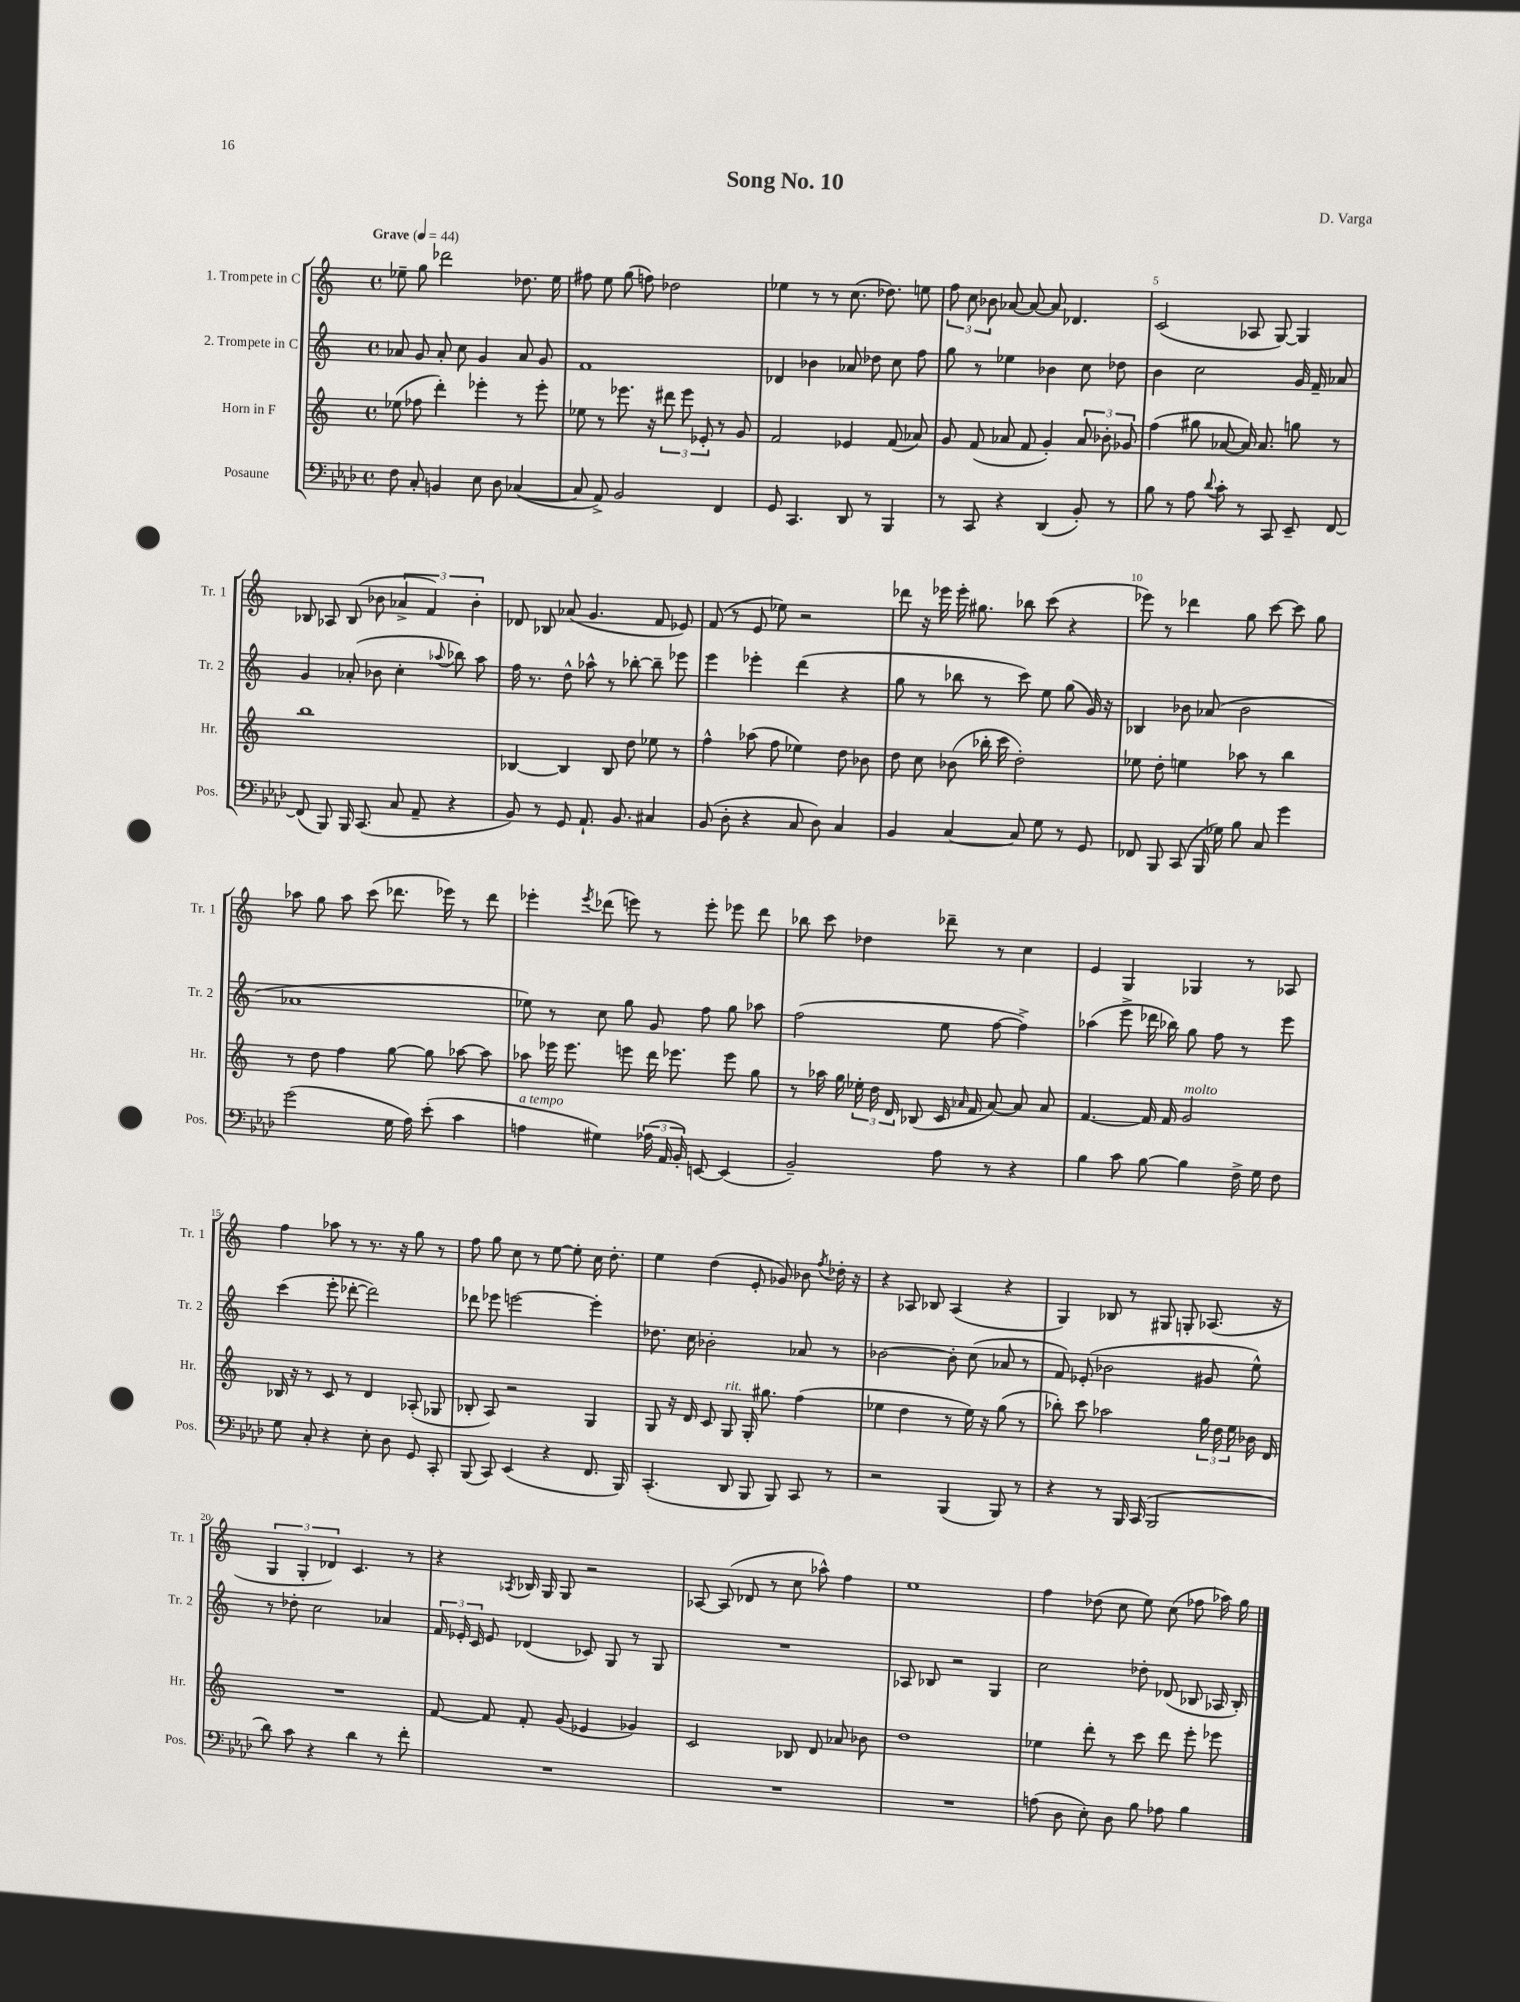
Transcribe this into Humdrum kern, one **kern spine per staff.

**kern	**kern	**kern	**kern
*part4	*part3	*part2	*part1
*staff4	*staff3	*staff2	*staff1
*I"Posaune	*I"Horn in F	*I"2. Trompete in C	*I"1. Trompete in C
*I'Pos.	*I'Hr.	*I'Tr. 2	*I'Tr. 1
*clefF4	*clefG2	*clefG2	*clefG2
*k[b-e-a-d-]	*k[]	*k[]	*k[]
*M4/4	*M4/4	*M4/4	*M4/4
*met(c)	*met(c)	*met(c)	*met(c)
*MM44	*MM44	*MM44	*MM44
=1	=1	=1	=1
!	!	!	!LO:TX:a:B:t=Grave
8F\	(8ee-X\	8a-X/	8ee-X~\
8C'/	8ff-X\	8g/	8gg\
4BBn/	4ddd'\)	8a-'/	2ddd-X\
.	.	8cc\	.
8E-\	4eee-X'\	4g/	.
8D-\	.	.	.
([4C-X/	8r	8a-/	8.dd-X\
.	8eee-'\	8g/	.
.	.	.	16ee-\
=2	=2	=2	=2
8C-/]	8ee-X\	1f	8ff#X\
8AA-^/)	8r	.	8ee\
2BB-/	8.eee-X\	.	(8gg\
.	.	.	8ffn\)
.	16r	.	.
.	12ddd#X\	.	2dd-X\
.	12eee-\	.	.
.	12e-X'/	.	.
4FF/	8r	.	.
.	8g/	.	.
=3	=3	=3	=3
8GG/	2f/	4d-X/	4ee-X\
4.CC/	.	.	.
.	.	4b-X\	8r
.	.	.	8r
8DD-/	4e-X/	8a-X/	(8.cc\
8r	.	8dd-X\	.
.	.	.	8.dd-X\)
4BBB-/	(8f/	8cc\	.
.	8a-X/)	8ff\	8een\
=4	=4	=4	=4
8r	8g/	8gg\	12ff\
.	.	.	12cc\
8CC/	(8f/	8r	.
.	.	.	12b-X\
4r	8a-X/	4ee-X\	[8a-X/
.	8f/	.	8a-/_
(4DD-/	4g'/)	4b-X\	8a-/]
.	.	.	4.d-X/
8BB-'/)	12a-/	8cc\	.
.	12b-X'\	.	.
8r	.	8dd-X\	.
.	12g-X/	.	.
=5	=5	=5	=5
8B-\	(4ff\	4b\	(2c/
8r	.	.	.
8A-\	8gg#X\	2cc\	.
8qqd-/	.	.	.
8c'\	[8a-X/	.	.
8r	16a-/])	.	8A-X/
.	8.a-/	.	.
8CC/	.	.	[8G/)
8EE-~/	8ggn\	16g/	4G/]
.	.	16f~/	.
[8FF/	8r	8a-X/	.
!!LO:LB:g=z
=6	=6	=6	=6
(8FF/]	1bb	4g/	8B-X/
8BBB-/)	.	.	8A-X/
16BBB-/	.	(8a-X'/	(8B-/
(8.CC/	.	.	.
.	.	8b-X\	8b-X\
8C/	.	4cc'\	6a-X^/
8AA-~/	.	.	.
.	.	.	6f/)
.	.	8qqaa-X/	.
4r	.	8bb-X\)	.
.	.	.	6b-'\
.	.	8aa-\	.
=7	=7	=7	=7
8BB-/)	[4B-X/	16ff\	8d-X/
.	.	8.r	.
8r	.	.	8B-X/
8GG/	4B-/]	8dd^^\	(8a-X/
8.AA-`/	.	8aa-X^^\	4.g/
.	8B-/	8r	.
8.BB-/	.	.	.
.	8dd\	[8bb-X'\	.
4C#X/	8ee-X\	8bb-~\]	8f/
.	8r	8eee-X\	8e-X/)
=8	=8	=8	=8
(8BB-/	4ff^^\	4eee\	(8f/
8D-'\	.	.	8r
4r	(8aa-X\	4eee-X'\	8e/
.	8ff\	.	8ee-X\)
8C/	4ee-X\)	(4ddd\	2r
8D-\)	.	.	.
4C/	8dd\	4r	.
.	8b-X\	.	.
=9	=9	=9	=9
4BB-/	8dd\	8gg\	8ddd-X\
.	8cc\	8r	16r
.	.	.	16eee-X\
[4C/	(8b-X\	8bb-X\	16eee-'\
.	.	.	8.gg#X\
.	16bb-X'\	8r	.
.	16ccc\	.	.
8C/]	2dd'\)	8ccc\)	8bb-X\
8G\	.	8ee\	(8ccc\
8r	.	(8gg\	4r
8GG/	.	16g/)	.
.	.	16r	.
=10	=10	=10	=10
8FF-X/	8ee-X\	4B-X/	8eee-X\)
8BBB-/	8dd'\	.	8r
(8CC/	4een\	8b-X\	4ddd-X\
16BBB-/	.	(8a-X/	.
16G-X\)	.	.	.
8B-\	8aa-X\	2b-\	8gg\
8C/	8r	.	[8ccc\
4g\	4bb\	.	8ccc\]
.	.	.	8gg\
!!LO:LB:g=z
=11	=11	=11	=11
(2g\	8r	1a-X	8aa-X\
.	8dd\	.	8gg\
.	4ff\	.	8aa-\
.	.	.	(8ccc\
16G\	[8gg\	.	8.ddd-X\
16A-\)	.	.	.
(8e-'\	8gg\]	.	.
.	.	.	16eee-X\)
4c\	[8aa-X\	.	8r
.	8aa-\]	.	8ddd-\
=12	=12	=12	=12
!LO:TX:a:i:t=a tempo	!	!	!
4An\	8aa-X\	8ee-X\)	4eee-X'\
.	16eee-X\	8r	.
.	8.eee-\	.	.
.	.	.	8qeee-/
4G#X\)	.	8cc\	(8ddd-X\
.	8eeen\	8gg\	8eeen\)
(24A-X\	16ddd\	8g/	8r
24AA-/	.	.	.
.	8.eee-X\	.	.
24BB-'/)	.	.	.
[8EEn/	.	8ff\	8eee'\
(4EE/]	8eee-\	8gg\	8eee-X\
.	8gg\	8aa-X\	8ddd-\
=13	=13	=13	=13
2BB-~/)	8r	(2ff\	8bb-X\
.	16aa-X\	.	8ccc\
.	16gg\	.	.
.	24ee-X'\	.	4dd-X\
.	24dd\	.	.
.	24d/	.	.
.	(8B-X/	.	.
8A-\	16c/	8ee\	8ddd-X~\
.	16qqa-X/	.	.
.	16f/	.	.
8r	[8a-/)	[8ff\	8r
4r	8a-/]	4ff^\])	4cc\
.	8a-/	.	.
=14	=14	=14	=14
4B-\	[4.f/	(4aa-X\	4e/
8c\	.	8eee^\	4G/
[8B-\	16f/]	16ddd-X\	.
.	16f/	16bb-X\)	.
!	!LO:TX:a:i:t=molto	!	!
4B-\]	2g/	8gg\	4G-X/
.	.	8ff\	.
16F^\	.	8r	8r
16G\	.	.	.
8F\	.	8eee\	8A-X/
!!LO:LB:g=z
=15	=15	=15	=15
8G\	16B-X/	(4ccc\	4ff\
.	16r	.	.
8C'/	8r	.	.
4r	8c/	8eee'\	8aa-X\
.	8r	[8ddd-X'\	8r
8E-'\	4d/	2ddd-\])	8.r
8D-\	.	.	.
.	.	.	16r
8GG/	(8A-X'/	.	8gg\
8CC'/	8G-X/	.	8r
=16	=16	=16	=16
(8BBB-/	8B-X'/	8ddd-X\	8ff\
8CC/)	8A/)	8eee-X\	8gg\
(4EE-/	2r	[2eeen\	8cc\
.	.	.	8r
4r	.	.	[8ee\
.	.	.	8ee'\]
8.FF/	4G/	4eee'\]	16cc\
.	.	.	8.dd'\
16BBB-/)	.	.	.
=17	=17	=17	=17
(4.CC'/	8G/	8.dd-X\	4ee\
.	16r	.	.
.	16d/	16cc\	.
.	8c/	2b-X'\	(4dd\
!	!LO:TX:a:i:t=rit.	!	!
8DD-/	8G/	.	.
8BBB-/	16G'/	.	8e'/
.	8.gg#X\	.	.
8BBB-/)	.	.	8g-X/)
8CC/	(4ff\	8a-X/	8b-X\
.	.	.	8qff/
8r	.	8r	16dd-X'\
.	.	.	16r
=18	=18	=18	=18
2r	4ee-X\	[2b-X\	4r
.	4dd\	.	8A-X/
.	.	.	8B-X/
(4BBB-/	8r	8b-'\]	(4A-/
.	16ee-\)	(8cc\	.
.	16r	.	.
8BBB-/)	(8gg\	8a-X/	4r
8r	8r	8r	.
=19	=19	=19	=19
4r	8bb-X'\)	8f/)	4G/)
.	8ccc\	(8e-X'/	.
8r	2aa-X\	2b-X\	8B-X/
16BBB-/	.	.	8r
(16CC/	.	.	.
2BBB-/	.	.	8G#X/
.	.	.	8Gn'/
.	24gg\	8g#X/	(8.A-X/
.	24dd\	.	.
.	24ee\	.	.
.	16b-X\	8ee^^\)	.
.	16d/	.	16r
!!LO:LB:g=z
=20	=20	=20	=20
8d-\)	1r	8r	6G/
8c\	.	8dd-X'\	.
.	.	.	6G'/
4r	.	2cc\	.
.	.	.	6d-X/)
4d-\	.	.	4.c/
8r	.	4a-X/	.
8f'\	.	.	8r
=21	=21	=21	=21
1r	[8f/	24f/	4r
.	.	24e-X'/	.
.	.	24c/	.
.	8f/]	8e-/	.
.	.	.	8qA-X/
.	8f'/	(4d-X/	16B-X/
.	.	.	16G/
.	(8g/	.	8G/
.	4e-X/	8c-X/)	2r
.	.	8G/	.
.	4g-X/)	8r	.
.	.	8G/	.
=22	=22	=22	=22
1r	2c/	1r	[8A-X/
.	.	.	(8A-/]
.	.	.	8d-X/
.	.	.	8r
.	8B-X/	.	8cc\
.	8d/	.	8aa-X^^\)
.	8a-X/	.	4ff\
.	8b-X\	.	.
=23	=23	=23	=23
1r	1dd	8A-X/	1ee
.	.	8B-X/	.
.	.	2r	.
.	.	4G/	.
=24	=24	=24	=24
(8An\	4ee-X\	2cc\	4ff\
8D-\	.	.	.
8E-'\)	8ddd'\	.	(8dd-X\
8D-\	8r	.	8cc\
8B-\	8ccc\	8dd-X'\	8ee\)
8A-X\	8ddd\	(8d-X/	(8cc\
4B-\	8eee'\	8B-X/	8ff-X\
.	8eee-X\	16A-X/	16aa-X\)
.	.	16B-'/)	16gg\
==	==	==	==
*-	*-	*-	*-
